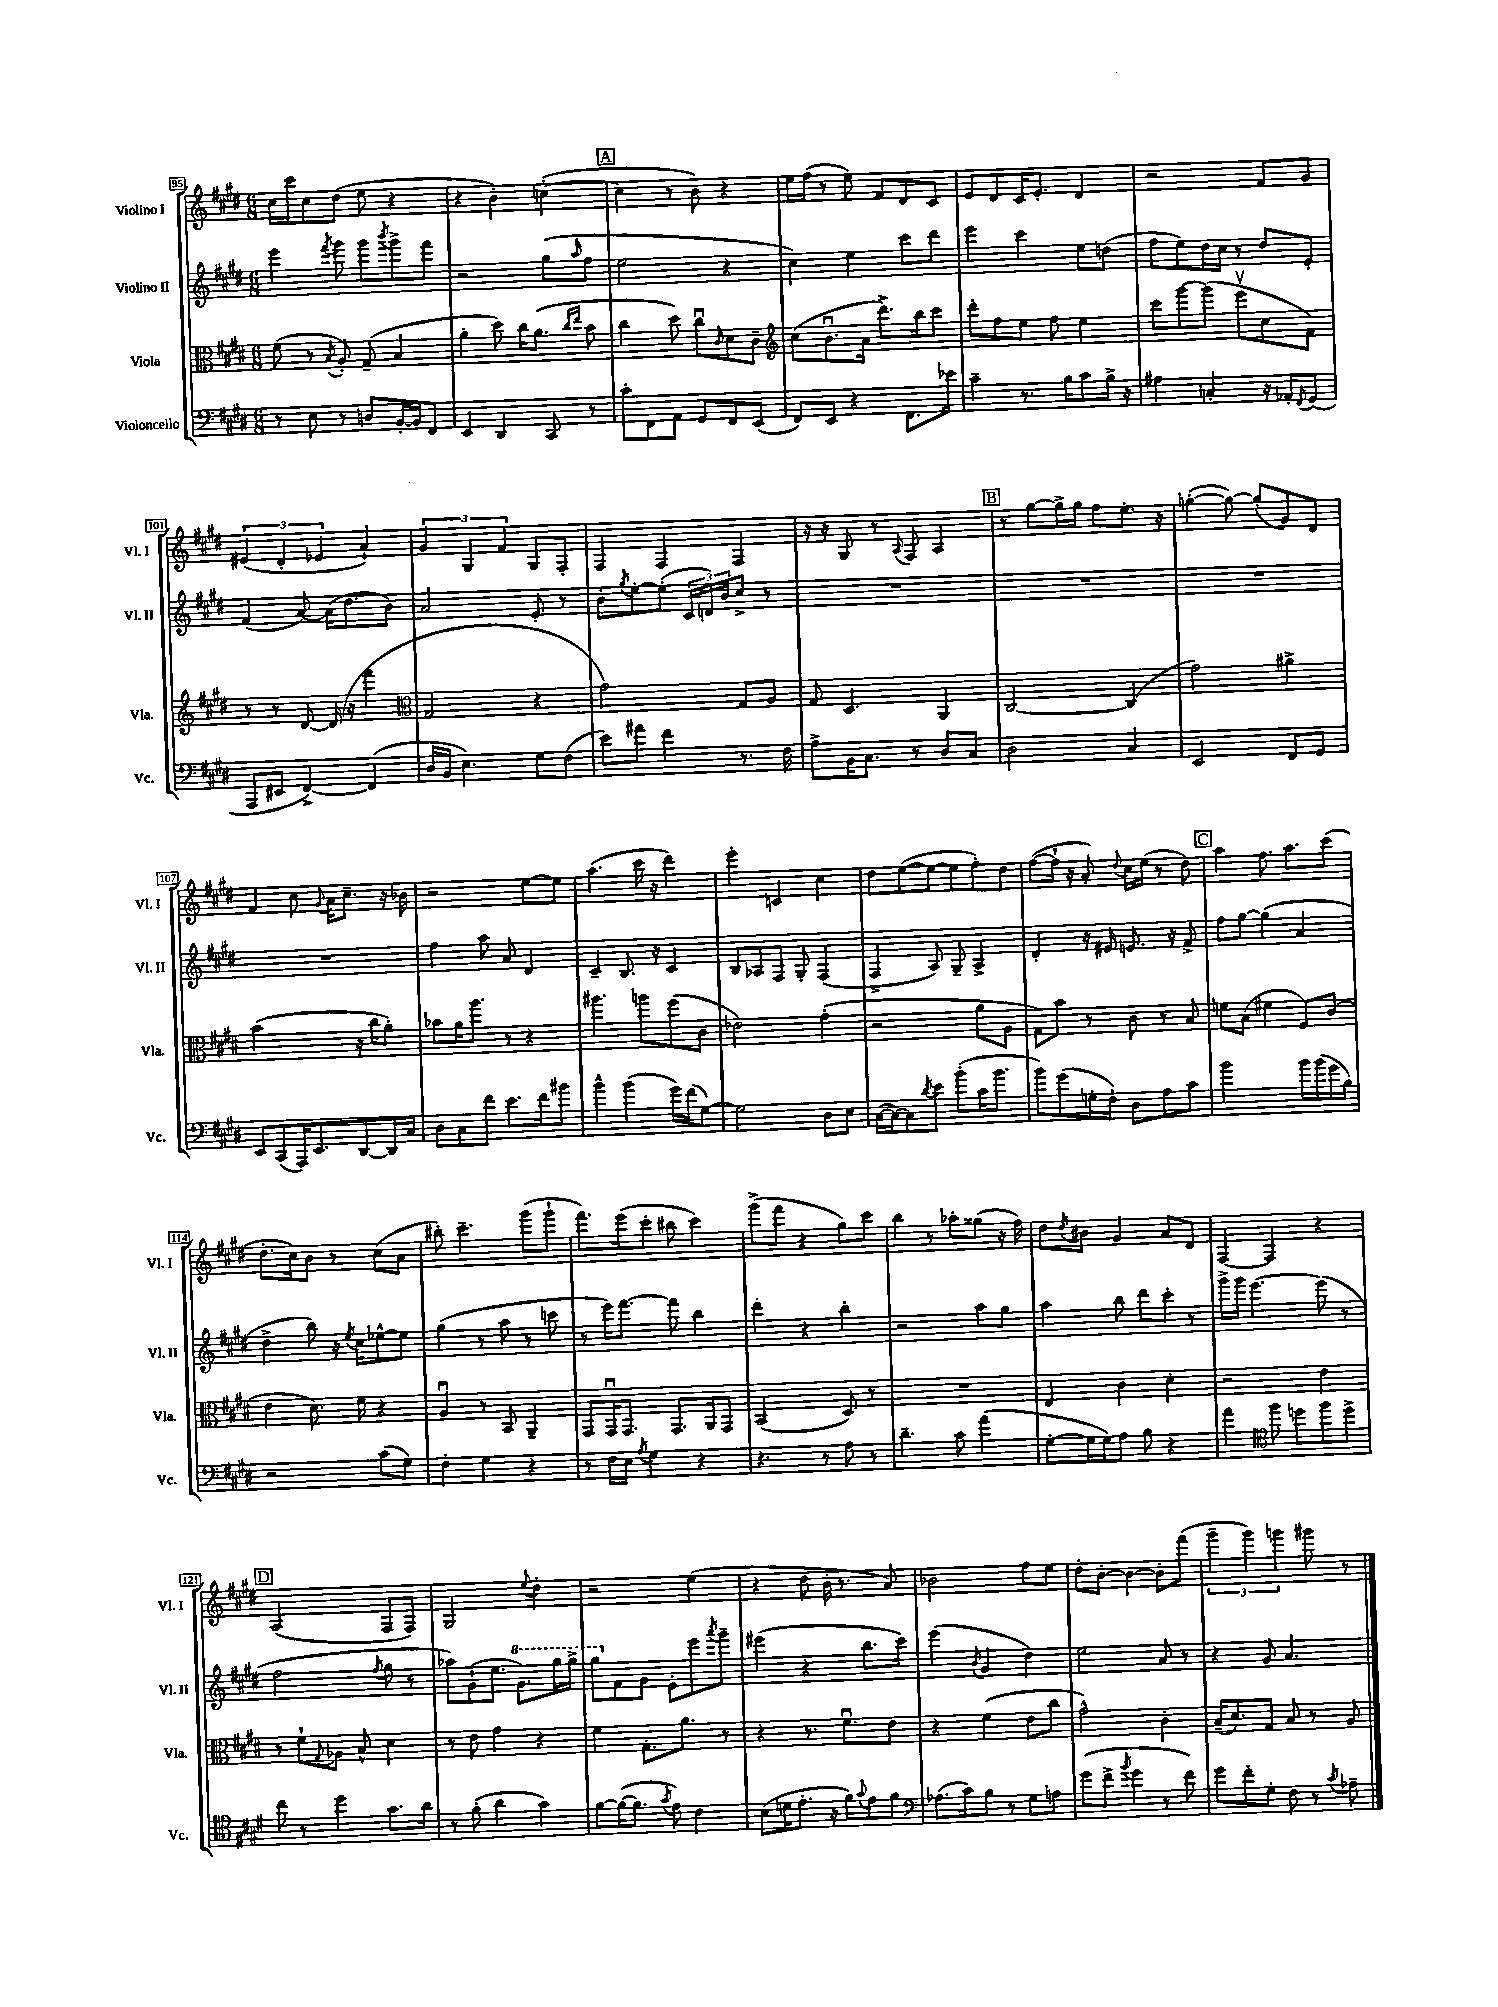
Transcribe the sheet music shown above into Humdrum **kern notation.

**kern	**kern	**kern	**kern
*staff4	*staff3	*staff2	*staff1
*clefF4	*clefC3	*clefG2	*clefG2
*k[f#c#g#d#]	*k[f#c#g#d#]	*k[f#c#g#d#]	*k[f#c#g#d#]
*M6/8	*M6/8	*M6/8	*M6/8
8r	(8f#	4eee	16cc#
.	.	.	16ccc#
8E	8r	.	8cc#
.	8qB	8qfff#	.
8r	8A')	8ggg#	(8dd#
8D	(8G#~	8ggg#	8ee
.	.	8qbbb	.
[16BB'	4B	8ggg#^	4r
16BB]	.	.	.
8FF#	.	8fff#	.
=	=	=	=
4EE	4a'	2r	4r
4DD#	8dd#)	.	4b')
.	16cc#	.	.
.	(8.a	.	.
8CC#	.	(8gg#	([4cc'
.	16qqcc#	.	.
.	16qqee	16qqaa	.
8r	8b	8ff#	.
=	=	=	=
8c#'	4cc#	2ee	4cc]
8FF#	.	.	.
8AA	8dd#)	.	8r
8GG#	8cc#u	.	8b)
.	16qqc#	.	.
8FF#	8d#	4r	4r
(8EE	8c#~	.	.
=	=	=	=
*	*clefG2	*	*
8FF#)	(8cc#	4cc#)	16ee
.	.	.	(16ff#
8EE	8.bu	.	8r
4r	.	4ee	8ee)
.	16a	.	.
.	8.ddd#^)	.	8f#
8.FF#	.	8ccc#	8d#
.	16bb	.	.
.	8ccc#	8ddd#	8c#
16e-	.	.	.
=	=	=	=
4c#~	8ddd#'	4eee	8e
.	8ff#	.	8d#
8.r	8ee	4ccc#	16c#
.	.	.	8.e'
.	8ff#	.	.
16B	.	.	.
8c#	4ee	8ee	4d#
16B^	.	(8dd	.
16r	.	.	.
=	=	=	=
4A#	8ccc#	8ff#	2r
.	[8ggg#	8ee)	.
4C'	(8ggg#]	16dd#	.
.	.	16cc#	.
.	8eeev	8r	.
16r	8cc#	8dd#	8f#
16AA-'	.	.	.
8qFF#	.	.	.
(8GG#	8f#)	8e'	8g#
=	=	=	=
8AAA	8r	(4f#	(6e#
8EE#	8r	.	.
.	.	.	6d#'
[4FF#^)	[8d#	[8a)	.
.	.	.	6e-
.	(16d#]	(16a]	.
.	16r	8.dd#	.
(4FF#]	4fff#	.	4a`)
.	.	8b)	.
=	=	=	=
*	*clefC3	*	*
16D#	2G#	2a	6g#
16BB	.	.	.
4.E)	.	.	.
.	.	.	6G#
.	.	.	6f#
8G#	4r	8e'	8G#
(8F#	.	8r	8F#'
=	=	=	=
8e)	2g#)	8b'	4F#
.	.	8qgg#	.
8a#	.	[8ee'	.
4f#	.	(8ee']	4F#
.	.	24c#	.
.	.	24d)	.
.	.	24b	.
8.r	8G#	8cc#^	4F#
.	8A	8r	.
16F#	.	.	.
=	=	=	=
8A^	8G#	2.r	16r
.	.	.	16r
16BB	4.D#	.	8G#
8.C#	.	.	.
.	.	.	8r
.	.	.	8qqA
8r	.	.	8F#
8D#	4AA	.	4A
8C#	.	.	.
=	=	=	=
2D#	[2C#	2.r	8r
.	.	.	[8gg#
.	.	.	16gg#^]
.	.	.	16gg#
.	.	.	8ff#
4C#	(4C#]	.	8.ee'
.	.	.	16r
=	=	=	=
2EE	2g#)	2.r	([4gg'
.	.	.	8gg_)
.	.	.	(8gg']
8FF#	4a#^	.	8g#)
8GG#	.	.	8d#
=	=	=	=
8EE	(2b	2.r	4f#
(8CC#	.	.	.
16AAA)	.	.	8cc#
8.EE	.	.	.
.	.	.	8qqg#
.	.	.	16a
.	.	.	8.cc#~
[8DD#	16r	.	.
.	16cc#	.	.
16DD#]	8a')	.	16r
16C#	.	.	16b-
=	=	=	=
8D#	8b-	4ff#	2r
8C#	16a	.	.
.	8.aa	.	.
8f#	.	8aa	.
8.e	8r	8a	.
.	4r	4d#	[8ee
16f#	.	.	.
8b#	.	.	8ee]
=	=	=	=
4b^^	4.aa#	4c#~	(4.aa
(4b	.	8.B	.
.	8aa	.	16ccc#
.	.	16r	16r
16g#)	(8ff#	4c#	4ddd#)
(16f#	.	.	.
[8G#)	8c#	.	.
=	=	=	=
2G#]	2e-)	8B	4eee'
.	.	8A-	.
.	.	8F#	4c
.	.	8G#'	.
8D#	(4g#'	(4F#	4cc#
8E	.	.	.
=	=	=	=
([16C#	2r	4F#^	8dd#
16C#_)	.	.	.
8C#]	.	.	([8ee
8qd#	.	.	.
8e	.	8A)	8ee_
(8b'	.	8G#~	8ee]
16c#	8a	4A^	8ff#')
8.b	.	.	.
.	8A	.	8dd#
=	=	=	=
8b)	8G#)	4d#'	([8ff#
(8g#	8b	.	16ff#`]
.	.	.	16r
16G'	8r	16r	8a')
16F#')	.	16e#	.
.	.	.	8qqdd#
8D#	8c#	8.e	16cc#
.	.	.	(16ee
8A	8r	.	8r
.	.	16r	.
8c#	8B	8f#^	8dd#)
=	=	=	=
2b	8f	8ff#	4aa
.	(8B	[8gg#	.
.	4f#	(4gg#]	8.ff#
.	.	.	8.aa
16b	8F#)	4a	.
(16b	.	.	.
16g#	(8c#	.	(8ccc#
16B)	.	.	.
=	=	=	=
2r	4e	4dd#^	8.dd#'
.	.	.	16cc#)
.	8.d#)	8bb)	8b
.	.	16r	8r
.	.	8qee	.
.	16f#	16cc#	.
(8c#	4r	[8ee-^^	(8cc#
8G#)	.	8ee-]	8a
=	=	=	=
4F#'	4Au	(4gg#	8bb#')
.	.	.	4.ccc#~
4G#	8r	8r	.
.	8BB	8aa	.
4r	4AA~	8r	(8ggg#
.	.	8ccc	8ggg#`
=	=	=	=
8r	8GG#	8r	8.fff#)
16F#	16GG#u	16eee)	.
16E	8.GG#	[8.fff#	(16eee
8qA	.	.	.
4G#	.	.	8ccc#'
.	8.GG#	8fff#]	8bb#
4r	.	4bb	4ccc#)
.	16AA	.	.
.	8GG#	.	.
=	=	=	=
4.r	(2BB	4ddd#'	(8ggg#^
.	.	.	8fff#
.	.	4r	4r
8r	.	.	.
8A	8D#)	4bb'	8gg#)
8r	8r	.	8ccc#
=	=	=	=
4.d#~	2.r	2r	4bb
.	.	.	8r
8c#	.	.	8aa-'
(4a	.	8aa	(8gg##
.	.	8gg#	16r
.	.	.	16ff#)
=	=	=	=
[8G#'	4E	4aa	8dd#
.	.	.	8qdd#
16G#]	.	.	8b#
16G#)	.	.	.
8A	4c#	8bb	4g#
8B	.	8ddd#	.
4r	4d#'	8ccc#'	8a
.	.	8r	8d#
=	=	=	=
4a	2r	16ggg#^	[4F#
.	.	16ggg#	.
.	.	[4.eee	.
*clefC4	*	*	*
8ff#	.	.	4F#]
8dd	.	.	.
8ff#	4e	(8eee]	4r
8dd^	.	8r	.
=	=	=	=
8cc#	8r	2ff#	(2A
8r	8f#`	.	.
.	8qqG#	.	.
4dd#	8A-	.	.
.	8B^^	.	.
.	.	8qff#	.
8.g#	4d#	8gg#	8F#
.	.	8r	8F#)
16a	.	.	.
=	=	=	=
8r	8r	8aa-)	2G#
(8f#'	8e	(8g#`	.
4a	4g#	8.ee	.
.	.	8.gg#)	.
.	.	.	8qqee
4g#)	4r	.	4dd#'
.	.	16ggg#	.
.	.	16ggg#^	.
=	=	=	=
[8f#	4f#	8ggg#	2r
(16f#_	.	8f#	.
8.f#]	.	.	.
.	8.G#'	8g#	.
8qg#	.	.	.
8e)	.	8e'	.
.	8.a	.	.
4c#	.	8eee	(4ee
.	.	8qaaa	.
.	8r	8ggg#~	.
=	=	=	=
(8B	4r	(4eee#	4r
16d	.	.	.
8.e'	.	.	.
.	8.r	4r	8dd#
16r	.	.	16b'
16f#)	8.f#u	.	8.r
8qqg#	.	.	.
8e	.	8.bb	.
8f#	8e	.	8a)
.	.	16ccc#)	.
=	=	=	=
*clefF4	*	*	*
(8.A-	4r	(4eee	2b-
16c#)	.	.	.
.	.	8qb	.
8B	(4f#	4g#	.
8r	.	.	.
8G#	8e	4dd#)	8ff#
8A	8cc#	.	8ee
=	=	=	=
(8g#	2g#^^)	2ee	8dd#'
8f#^	.	.	[8b'
8qb	.	.	.
4g#	.	.	4b_
8r	4c#'	8a	8b']
8f#)	.	8r	(8fff#
=	=	=	=
8g#	(16B~	4r	6ggg#~
.	8.d#)	.	.
8f#'	.	.	.
.	.	.	6ggg#)
8G#'	8G#	8g#	.
.	.	.	6ggg
8F#	8B	4.a	.
8r	8r	.	8ggg#
8qc#	.	.	.
8A-~	8A	.	8r
==	==	==	==
*-	*-	*-	*-
